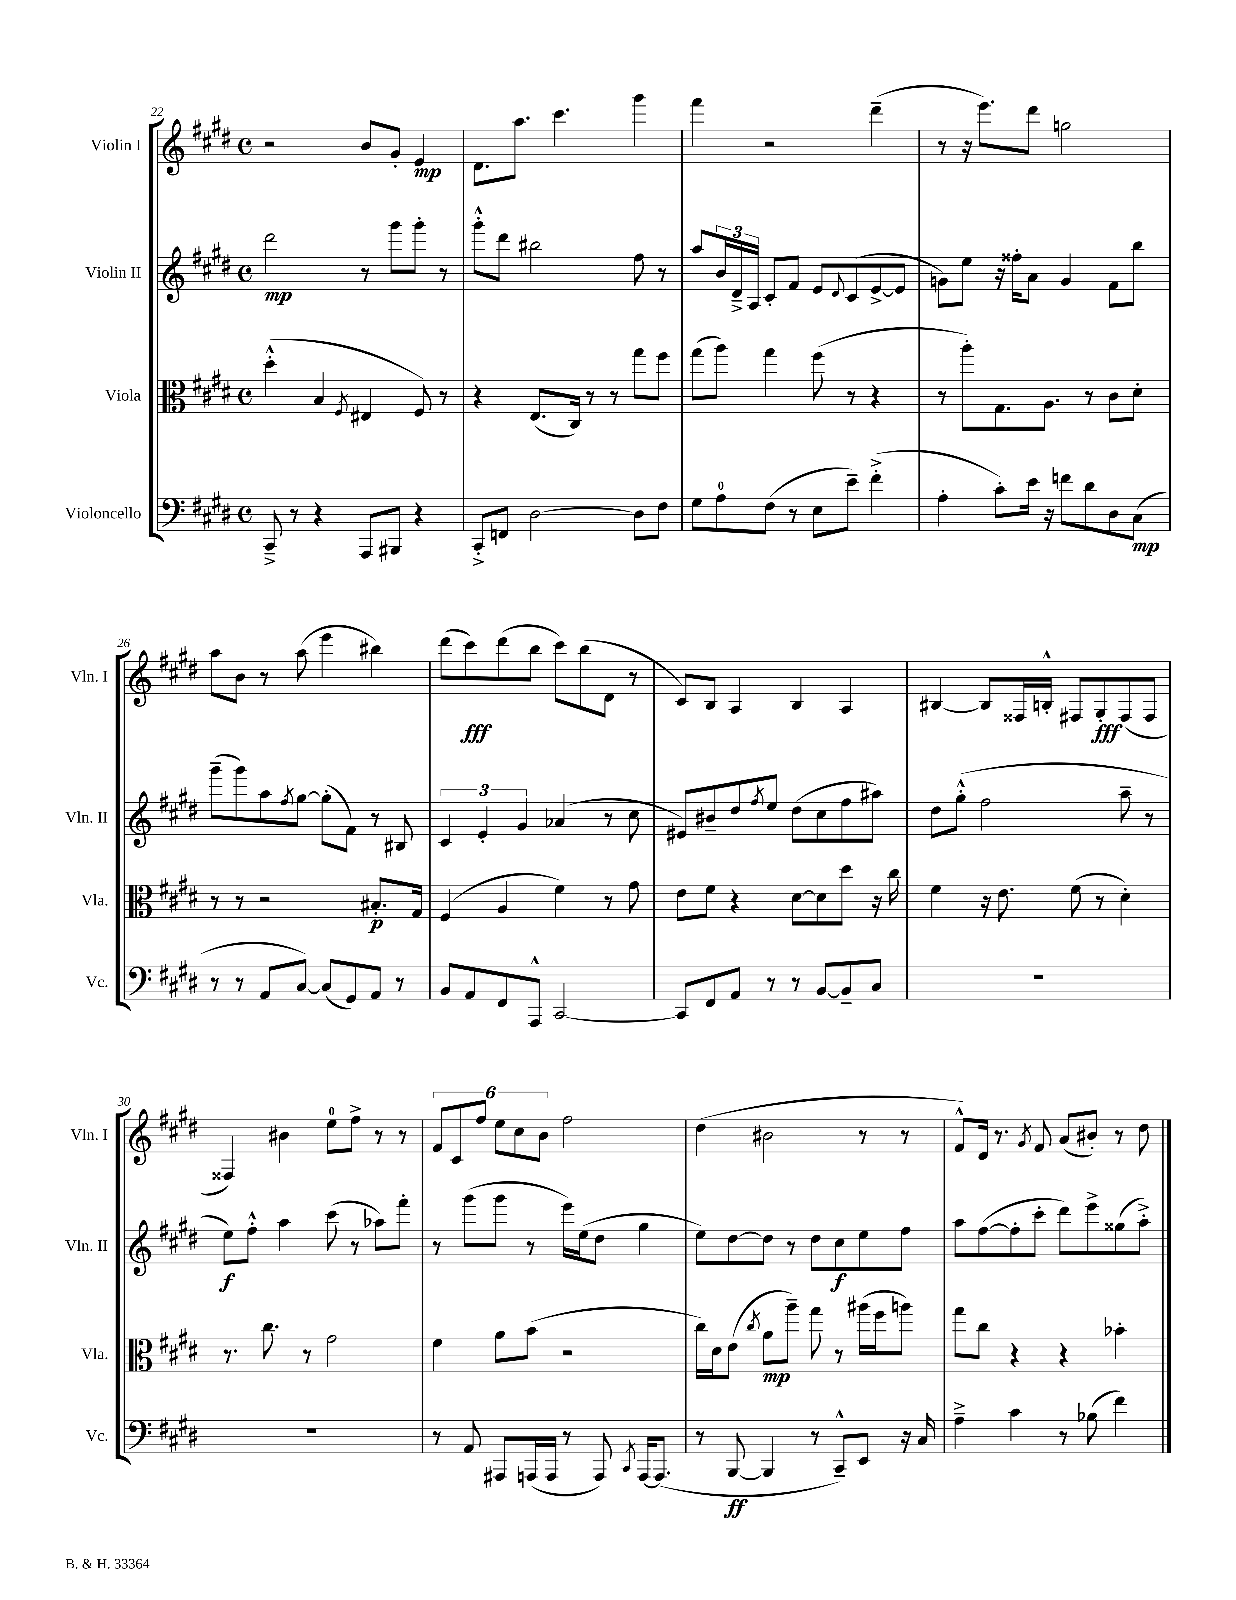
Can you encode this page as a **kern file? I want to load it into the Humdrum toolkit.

**kern	**dynam	**kern	**dynam	**kern	**dynam	**kern	**dynam
*part4	*part4	*part3	*part3	*part2	*part2	*part1	*part1
*staff4	*staff4	*staff3	*staff3	*staff2	*staff2	*staff1	*staff1
*I"Violoncello	*	*I"Viola	*	*I"Violin II	*	*I"Violin I	*
*I'Vc.	*	*I'Vla.	*	*I'Vln. II	*	*I'Vln. I	*
*clefF4	*	*clefC3	*	*clefG2	*	*clefG2	*
*k[f#c#g#d#]	*	*k[f#c#g#d#]	*	*k[f#c#g#d#]	*	*k[f#c#g#d#]	*
*M4/4	*	*M4/4	*	*M4/4	*	*M4/4	*
*met(c)	*	*met(c)	*	*met(c)	*	*met(c)	*
=22	=22	=22	=22	=22	=22	=22	=22
8CC#~^/	.	(4dd#'^^\	.	2ddd#\	mp	2r	.
8r	.	.	.	.	.	.	.
4r	.	4B/	.	.	.	.	.
.	.	8qF#/	.	.	.	.	.
8AAA/L	.	4E#X/	.	8r	.	8b/L	.
8BBB#X/J	.	.	.	8ggg#\L	.	8g#'/J	.
4r	.	8F#/)	.	8ggg#'\J	.	4e/	mp
.	.	8r	.	8r	.	.	.
=23	=23	=23	=23	=23	=23	=23	=23
8CC#'^/L	.	4r	.	8ggg#'^^\L	.	8.d#\L	.
8FFn/J	.	.	.	8ddd#\J	.	.	.
.	.	.	.	.	.	8.aa\J	.
[2D#\	.	(8.E/L	.	2bb#X\	.	.	.
.	.	.	.	.	.	4.ccc#\	.
.	.	16C#/Jk)	.	.	.	.	.
.	.	8r	.	.	.	.	.
.	.	8r	.	.	.	.	.
8D#\L]	.	8gg#\L	.	8ff#\	.	4ggg#\	.
8F#\J	.	8ff#\J	.	8r	.	.	.
=24	=24	=24	=24	=24	=24	=24	=24
8G#\L	.	(8gg#\L	.	8aa/L	.	4fff#\	.
8A\	.	8aa\J)	.	24b/L	.	.	.
.	.	.	.	24d#~^/	.	.	.
.	.	.	.	24A/JJ	.	.	.
(8F#\J	.	4gg#\	.	8c#'/L	.	2r	.
8r	.	.	.	8f#/J	.	.	.
8E\L	.	(8ff#\	.	8e/L	.	.	.
.	.	.	.	8qqd#/	.	.	.
8e~\J)	.	8r	.	(8c#/	.	.	.
(4f#'^\	.	4r	.	[8e^/	.	(4ddd#~\	.
.	.	.	.	8e/J]	.	.	.
=25	=25	=25	=25	=25	=25	=25	=25
4A'\	.	8r	.	8gn\L)	.	8r	.
.	.	8aa'\L)	.	8ee\J	.	16r	.
.	.	.	.	.	.	8.eee\L)	.
8c#'\L)	.	8.G#\	.	16r	.	.	.
.	.	.	.	16ff##X'\KL	.	.	.
16e\Jk	.	.	.	8a\J	.	8ddd#\J	.
16r	.	8.A\J	.	.	.	.	.
8fn\L	.	.	.	4g/	.	2ggn\	.
8d#\	.	8r	.	.	.	.	.
8D#\	.	8c#\L	.	8f#\L	.	.	.
(8C#\J	mp	8d#'\J	.	8bb\J	.	.	.
!!LO:LB:g=z
=26	=26	=26	=26	=26	=26	=26	=26
8r	.	8r	.	(8ggg#~\L	.	8aa\L	.
8r	.	8r	.	8ggg#\)	.	8b\J	.
8AA/L	.	2r	.	8aa\	.	8r	.
.	.	.	.	8qff#/	.	.	.
[8C#/J)	.	.	.	[8gg#\J	.	(8aa\	.
(8C#/L]	.	.	.	(8gg#'\L]	.	4eee\	.
8GG#/)	.	.	.	8f#\J)	.	.	.
8AA/J	.	8.B#X'/L	p	8r	.	4bb#X\)	.
8r	.	.	.	8B#X/	.	.	.
.	.	16G#/Jk	.	.	.	.	.
=27	=27	=27	=27	=27	=27	=27	=27
8BB/L	.	(4F#/	.	6c#/	.	(8ddd#\L	.
8AA/	.	.	.	.	.	8ccc#\)	fff
.	.	.	.	6e'/	.	.	.
8FF#/	.	4A/	.	.	.	(8ddd#\	.
.	.	.	.	6g#/	.	.	.
8AAA^^/J	.	.	.	.	.	8bb\J	.
[2CC#/	.	4f#\)	.	(4a-X/	.	8ccc#\L)	.
.	.	.	.	.	.	(8bb\	.
.	.	8r	.	8r	.	8d#\J	.
.	.	8g#\	.	8cc#\	.	8r	.
=28	=28	=28	=28	=28	=28	=28	=28
8CC#/L]	.	8e\L	.	8e#X/L)	.	8c#/L)	.
8FF#/	.	8f#\J	.	8b#X~/	.	8B/J	.
8AA/J	.	4r	.	8dd#/	.	4A/	.
.	.	.	.	8qff#/	.	.	.
8r	.	.	.	8ee/J	.	.	.
8r	.	[8d#\L	.	(8dd#\L	.	4B/	.
[8BB/L	.	8d#\]	.	8cc#\	.	.	.
8BB~/]	.	8dd#\J	.	8ff#\	.	4A/	.
8C#/J	.	16r	.	8aa#X\J)	.	.	.
.	.	16cc#\	.	.	.	.	.
=29	=29	=29	=29	=29	=29	=29	=29
1r	.	4f#\	.	8dd#\L	.	[4B#X/	.
.	.	.	.	(8gg#'^^\J	.	.	.
.	.	16r	.	2ff#\	.	8B#/L]	.
.	.	8.e\	.	.	.	.	.
.	.	.	.	.	.	16F##X/L	.
.	.	.	.	.	.	16Bn'^^/JJ	.
.	.	(8f#\	.	.	.	8F#X/L	.
.	.	8r	.	.	.	8G#'/	fff
.	.	4d#'\)	.	8aa~\	.	(8F#/	.
.	.	.	.	8r	.	8F#/J	.
!!LO:LB:g=z
=30	=30	=30	=30	=30	=30	=30	=30
1r	.	8.r	.	8ee\L)	f	4F##X/)	.
.	.	.	.	8ff#'^^\J	.	.	.
.	.	8.cc#\	.	.	.	.	.
.	.	.	.	4aa\	.	4b#X\	.
.	.	8r	.	.	.	.	.
.	.	2g#\	.	(8ccc#\	.	8ee\L	.
.	.	.	.	8r	.	8ff#^\J	.
.	.	.	.	8aa-X\L)	.	8r	.
.	.	.	.	8fff#'\J	.	8r	.
=31	=31	=31	=31	=31	=31	=31	=31
8r	.	4f#\	.	8r	.	12f#/L	.
.	.	.	.	.	.	12c#/	.
8AA/	.	.	.	(8ggg#\L	.	.	.
.	.	.	.	.	.	12ff#/J	.
8AAA#X/L	.	8a\L	.	8ggg#\J	.	12ee\L	.
.	.	.	.	.	.	12cc#\	.
(16AAAn/L	.	(8b\J	.	8r	.	.	.
.	.	.	.	.	.	12b\J	.
16AAA/JJ	.	.	.	.	.	.	.
8r	.	2r	.	16eee\LL)	.	2ff#\	.
.	.	.	.	(16ee\J	.	.	.
8AAA/)	.	.	.	8dd#\J	.	.	.
8qCC#/	.	.	.	.	.	.	.
[16AAA/KL	.	.	.	4gg#\	.	.	.
(8.AAA/J]	.	.	.	.	.	.	.
=32	=32	=32	=32	=32	=32	=32	=32
8r	.	16cc#\LL)	.	8ee\L)	.	(4dd#\	.
.	.	16d#\J	.	.	.	.	.
[8BBB/	ff	(8e\J	.	[8dd#\	.	.	.
.	.	8qcc#/	.	.	.	.	.
4BBB/]	.	8a\L	mp	8dd#\J]	.	2b#X\	.
.	.	8aa~\J)	.	8r	.	.	.
8r	.	8gg#\	.	8dd#\L	.	.	.
8CC#~^^/L)	.	8r	.	8cc#\	f	.	.
8EE/J	.	(16aa#X\LL	.	8ee\	.	8r	.
.	.	16ff#\J	.	.	.	.	.
16r	.	8aan\J)	.	8ff#\J	.	8r	.
16C#/	.	.	.	.	.	.	.
=33	=33	=33	=33	=33	=33	=33	=33
4A~^\	.	8gg#\L	.	8aa\L	.	8f#^^/L)	.
.	.	8cc#\J	.	([8ff#\	.	16d#/Jk	.
.	.	.	.	.	.	8.r	.
4c#\	.	4r	.	8ff#'\]	.	.	.
.	.	.	.	.	.	8qg#/	.
.	.	.	.	8ccc#'\J	.	8f#/	.
8r	.	4r	.	8ddd#\L)	.	(8a/L	.
(8B-X\	.	.	.	8eee^\	.	8b#X'/J)	.
4f#\)	.	4b-X'\	.	(8gg##X\	.	8r	.
.	.	.	.	8aa'^\J)	.	8dd#\	.
==	==	==	==	==	==	==	==
*-	*-	*-	*-	*-	*-	*-	*-
